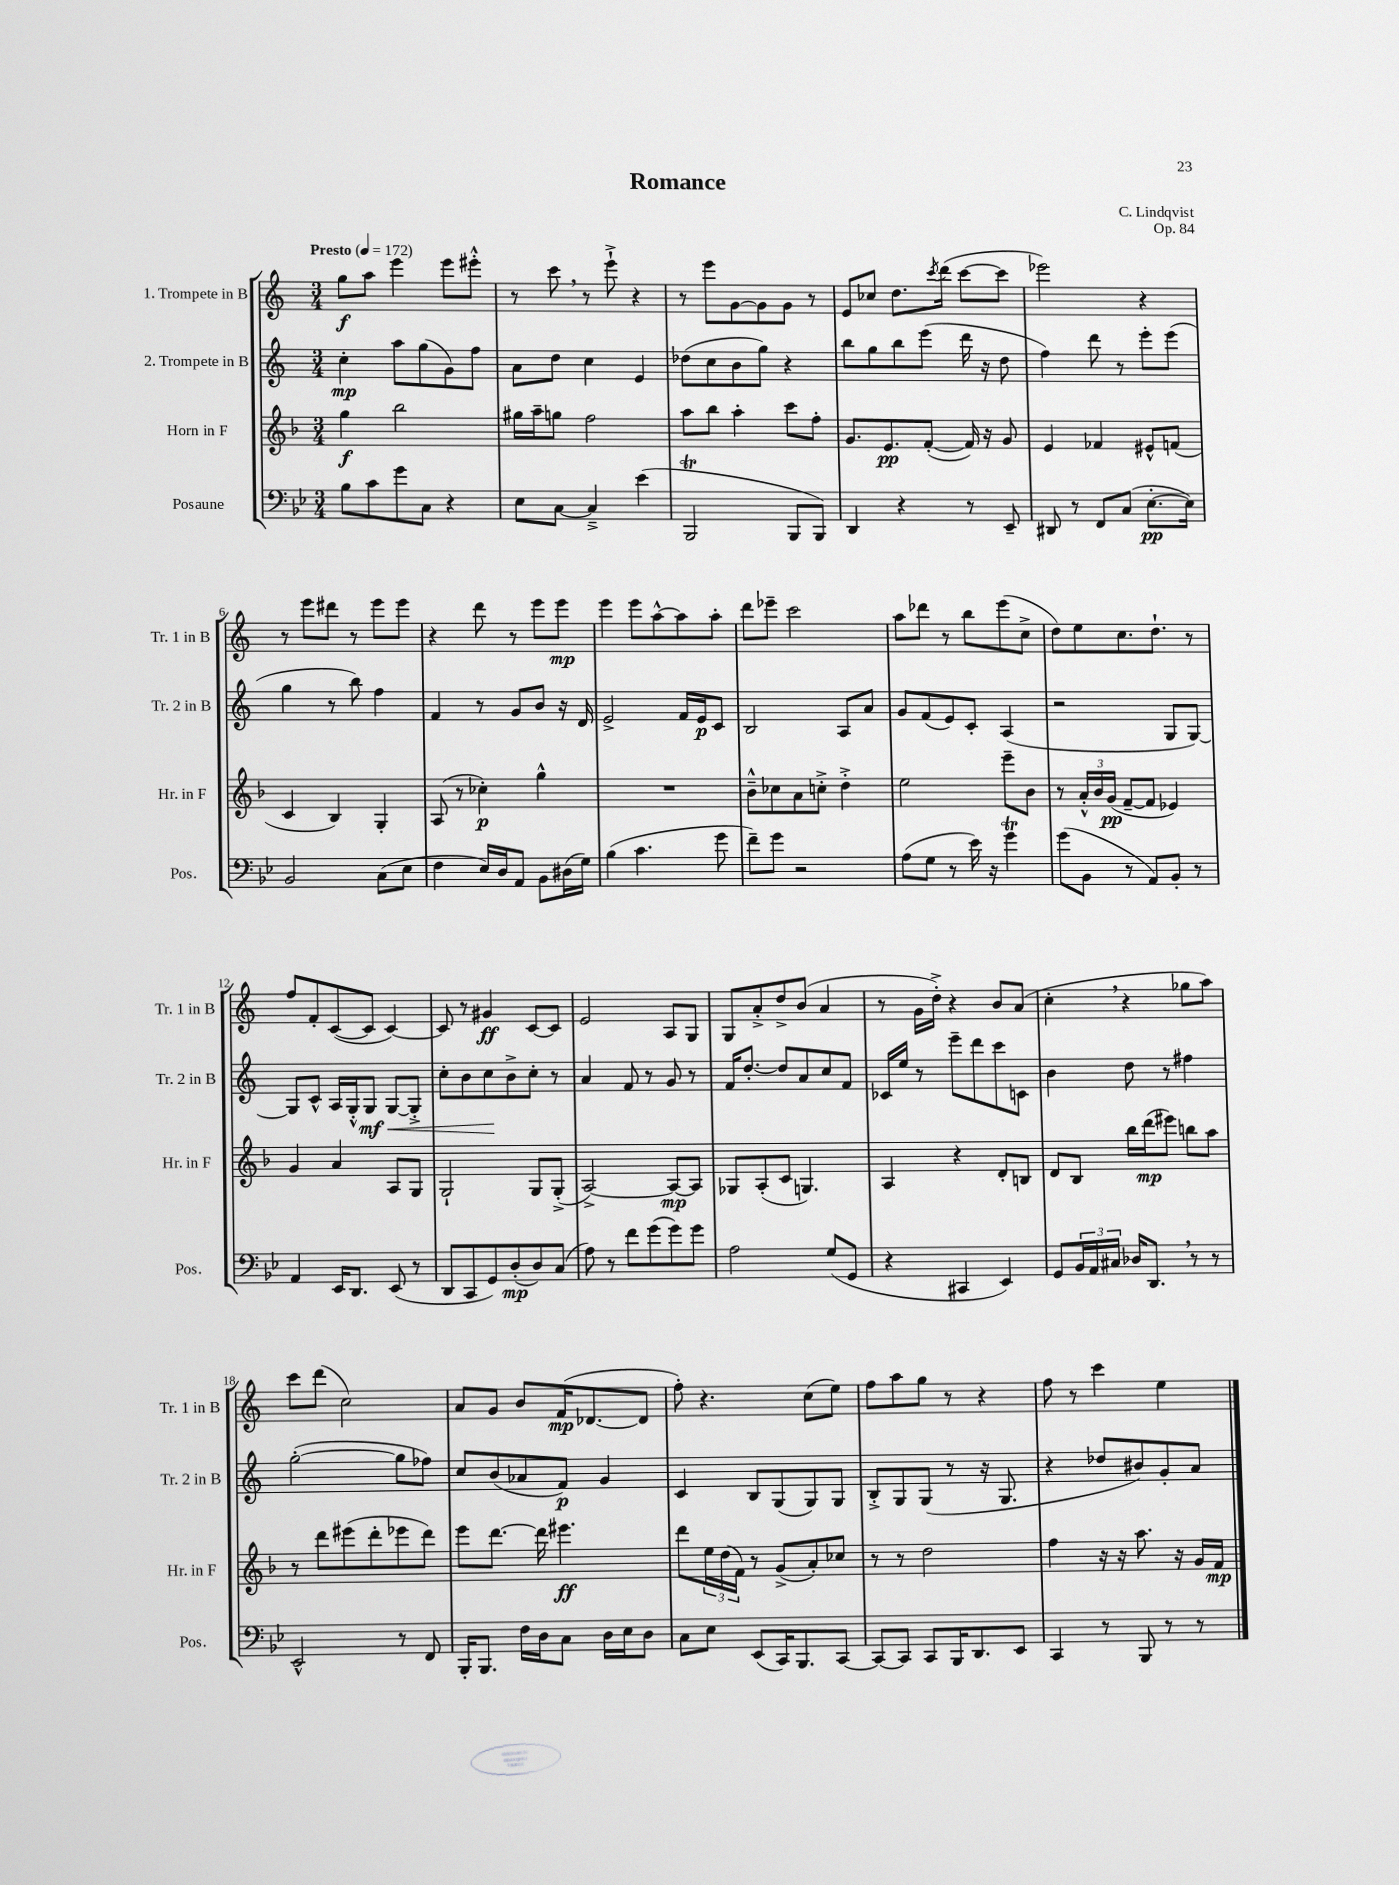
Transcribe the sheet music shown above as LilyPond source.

\header { title = "Romance" composer = "C. Lindqvist" opus = "Op. 84" }
<<
\new StaffGroup <<
\new Staff = "s0" \with { instrumentName = "1. Trompete in B" shortInstrumentName = "Tr. 1 in B" } {
    \clef treble \key c \major \numericTimeSignature \time 3/4 \tempo "Presto" 4 = 172
    g''8\f a''8 e'''4 e'''8 eis'''8-.-^ |
    r8 c'''8 \breathe r8 e'''8-!-> r4 |
    r8 e'''8 g'8~ g'8 g'8 r8 |
    e'8 ces''8 d''8. \acciaccatura { c'''8 } d'''16( c'''8~ c'''8 |
    ees'''2) r4 |
    r8 e'''8 dis'''8 r8 e'''8 e'''8 |
    r4 d'''8 r8 e'''8 e'''8\mp |
    e'''4 e'''8 a''8~-^ a''8 a''8-. |
    d'''8 ees'''8-- c'''2 |
    a''8 des'''8 r8 b''8 e'''8( c''8-> |
    d''8) e''8 c''8. d''8.-! r8 |
    f''8 f'8-. c'8~( c'8 c'4~) |
    c'8 r8 gis'4\ff c'8~ c'8 |
    e'2 a8 g8 |
    g8 a'8-.-> d''8-> b'8( a'4 |
    r8 g'16 d''16-.->) r4 b'8 a'8( |
    c''4-. \breathe r4 ges''8 a''8) |
    c'''8 d'''8( c''2) |
    a'8 g'8 b'8 f'16\mp( des'8.~ des'8 |
    f''8-.) r4. c''8( e''8) |
    f''8 a''8 g''8 r8 r4 |
    f''8 r8 c'''4 e''4 \bar "|." |
}
\new Staff = "s1" \with { instrumentName = "2. Trompete in B" shortInstrumentName = "Tr. 2 in B" } {
    \clef treble \key c \major \numericTimeSignature \time 3/4
    c''4-.\mp a''8 g''8( g'8) f''8 |
    a'8 d''8 c''4 e'4 |
    des''8( c''8 b'8 g''8) r4 |
    b''8 g''8 b''8 e'''8( d'''16 r16 d''8 |
    f''4) d'''8 r8 e'''8-. e'''8( |
    g''4 r8 b''8) f''4 |
    f'4 r8 g'8 b'8 r16 d'16 |
    e'2-> f'16 e'16\p c'8 |
    b2 a8 a'8 |
    g'8 f'8( e'8) c'8-. a4( |
    r2 g8 g8~) |
    g8 c'8-^ a16 g16-.-^ g8\mf\< g8~ g8-.-> |
    c''8-. b'8 c''8\! b'8-> c''8-. r8 |
    a'4 f'8 r8 g'8 r8 |
    f'16 d''8.~-. d''8 a'8 c''8 f'8 |
    ces'16 e''16 r8 e'''8-- d'''8 c'''8 c'8 |
    b'4 d''8 r8 fis''4 |
    g''2~-.( g''8 fes''8) |
    c''8 b'8( aes'8 f'8\p) g'4 |
    c'4 b8 g8( g8) g8 |
    b8-.-> g8 g8( r8 r16 g8. |
    r4 des''8 bis'8) g'8-. a'8 \bar "|." |
}
\new Staff = "s2" \with { instrumentName = "Horn in F" shortInstrumentName = "Hr. in F" } {
    \clef treble \key f \major \numericTimeSignature \time 3/4
    g''4\f bes''2 |
    gis''16 a''16-- g''8 f''2 |
    a''8 bes''8 a''4-. c'''8 f''8-. |
    g'8. e'8.\pp f'8~-.( f'16) r16 g'8 |
    e'4 fes'4 eis'8-^ f'8( |
    c'4 bes4) g4-. |
    a8( r8 ces''4-.\p) g''4-^ |
    R2. |
    bes'8---^ ces''8 a'8 c''8-.-> d''4-.-> |
    e''2 e'''8-- bes'8 |
    r8 \tuplet 3/2 { a'16-.-^ bes'16 g'16\pp( } f'8~-- f'8 ees'4) |
    g'4 a'4 a8 g8 |
    g2-! g8 g8-.->( |
    a2~->) a8~\mp a8 |
    ges8 a8-.( c'8 g4.) |
    a4 r4 d'8-. b8 |
    d'8 bes8 bes''16 d'''16\mp( eis'''8) b''8 a''8 |
    r8 d'''8 eis'''8( d'''8-. ees'''8 d'''8) |
    e'''8 d'''8.~ d'''16 eis'''4.\ff |
    d'''8 \tuplet 3/2 { e''16 d''16( f'16) } r8 g'8->( a'8-.) ces''8 |
    r8 r8 d''2 |
    f''4 r16 r16 a''8. r16 g'16 f'16\mp \bar "|." |
}
\new Staff = "s3" \with { instrumentName = "Posaune" shortInstrumentName = "Pos." } {
    \clef bass \key bes \major \numericTimeSignature \time 3/4
    bes8 c'8 g'8 c8 r4 |
    ees8 c8~ c4---> ees'4( |
    bes,,2\trill bes,,8 bes,,8) |
    d,4 r4 r8 ees,8-- |
    dis,8 r8 f,8 c8( ees8.~-.\pp ees16) |
    bes,2 c8( ees8 |
    f4 ees16) d16 a,8 bes,8 dis16( g16) |
    bes4( c'4. g'8 |
    f'8--) g'8 r2 |
    a8( g8 r8 ees'16) r16 g'4\trill |
    g'8( bes,8 r8 a,8) bes,8-. r8 |
    a,4 ees,16 d,8. ees,8( r8 |
    d,8 c,8 g,8) d8-.\mp( d8) c8( |
    a8) r8 f'8 g'8( g'8) g'8 |
    a2 g8( g,8 |
    r4 cis,4 ees,4) |
    g,8 \tuplet 3/2 { bes,16 a,16 cis16 } des16 d,8. \breathe r8 r8 |
    ees,2-^ r8 f,8 |
    bes,,16-. bes,,8. f16 d16 c8 d16 ees16 d8 |
    c8 ees8 ees,8( c,16) bes,,8. c,8~ |
    c,8~ c,8 c,8 bes,,16 d,8. ees,8 |
    c,4 r8 bes,,8 r8 r8 \bar "|." |
}
>>
>>
